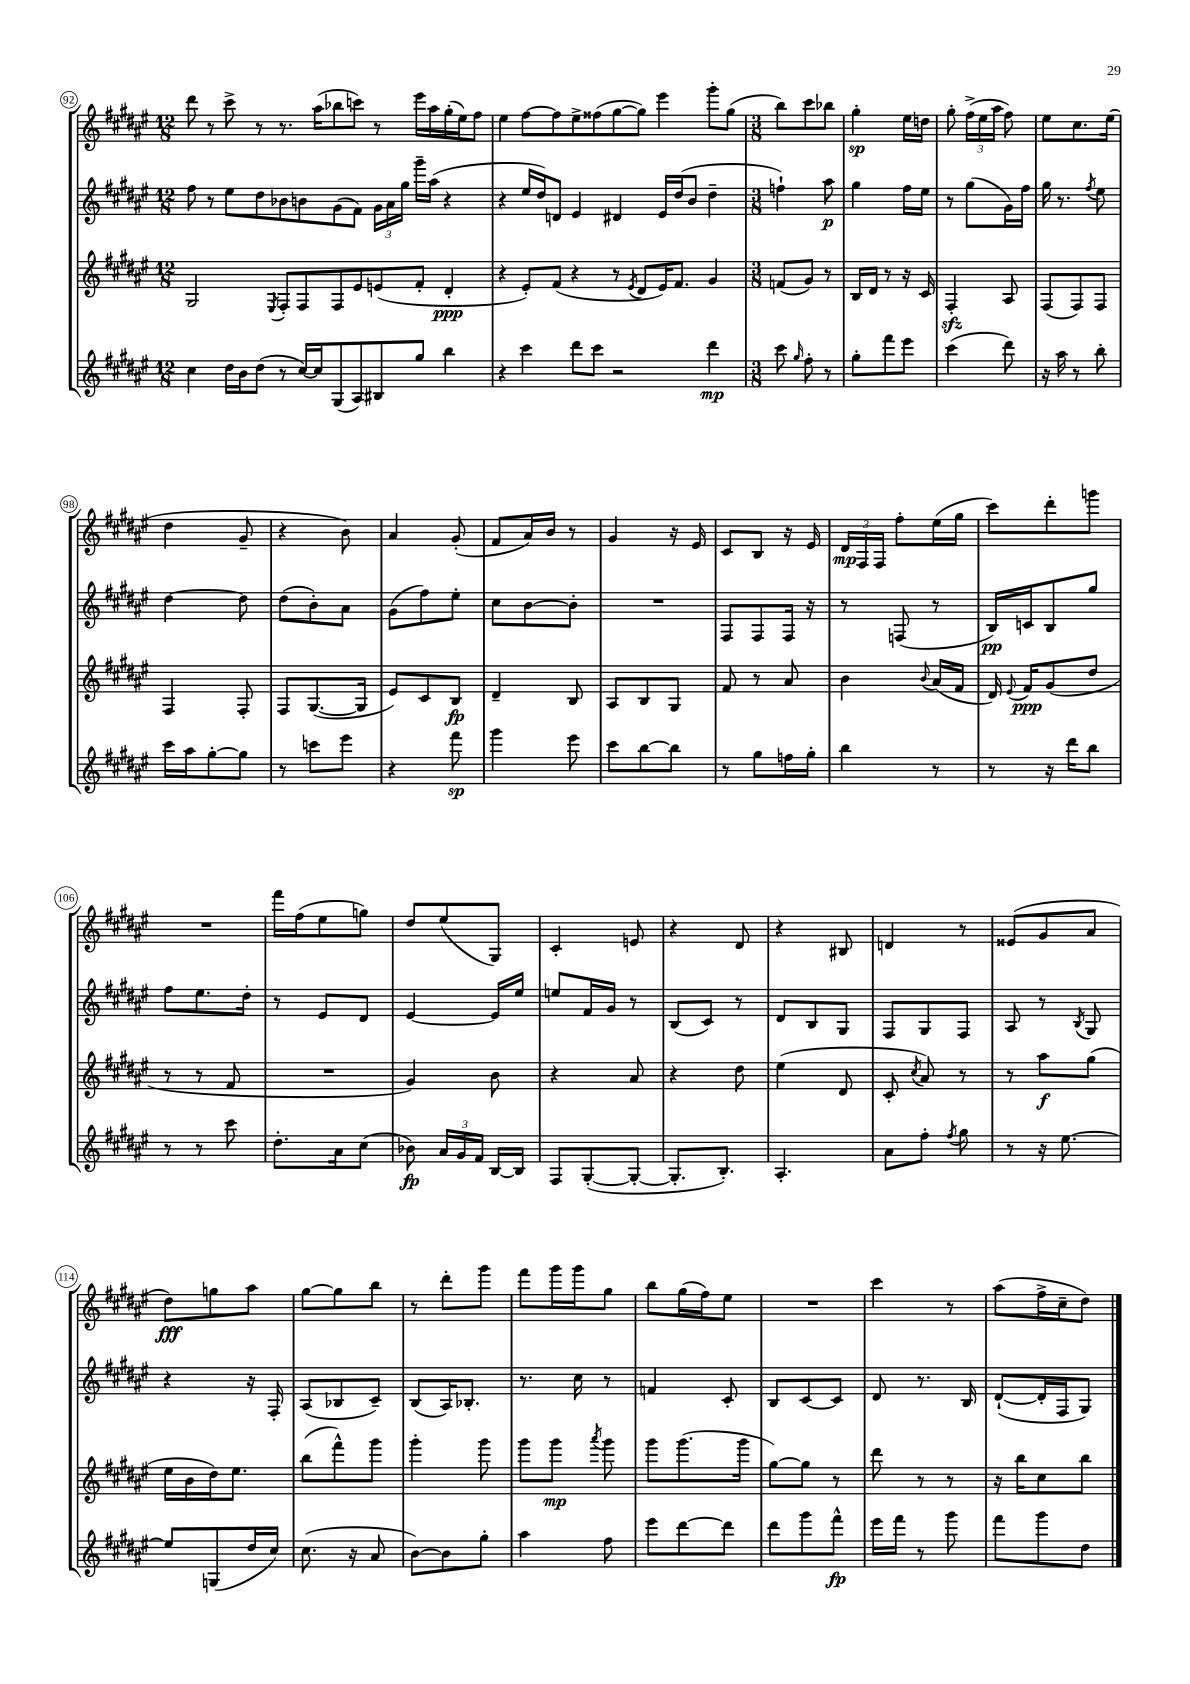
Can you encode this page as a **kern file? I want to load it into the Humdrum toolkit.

**kern	**dynam	**kern	**dynam	**kern	**dynam	**kern	**dynam
*part4	*part4	*part3	*part3	*part2	*part2	*part1	*part1
*staff4	*staff4	*staff3	*staff3	*staff2	*staff2	*staff1	*staff1
*clefG2	*	*clefG2	*	*clefG2	*	*clefG2	*
*k[f#c#g#d#a#e#]	*	*k[f#c#g#d#a#e#]	*	*k[f#c#g#d#a#e#]	*	*k[f#c#g#d#a#e#]	*
*M12/8	*	*M12/8	*	*M12/8	*	*M12/8	*
=92	=92	=92	=92	=92	=92	=92	=92
4cc#\	.	2G#/	.	8ff#\	.	8ddd#\	.
.	.	.	.	8r	.	8r	.
16dd#\LL	.	.	.	8ee#\L	.	8ccc#^\	.
16b\J	.	.	.	.	.	.	.
(8dd#\J	.	.	.	8dd#\	.	8r	.
.	.	8qE#/	.	.	.	.	.
8r	.	8F#'/L	.	8b-X\	.	8.r	.
[16cc#/LL)	.	8F#/	.	8bn\	.	.	.
16cc#/J]	.	.	.	.	.	(16aa#\KL	.
(8G#/	.	8F#/	.	(8g#\	.	8bb-X\	.
8A#/)	.	8e#/	.	8f#\J)	.	8cccn\J)	.
8B#X/	.	(8en/	.	24g#\LL	.	8r	.
.	.	.	.	24a#\	.	.	.
.	.	.	.	24gg#\JJ	.	.	.
8gg#/J	.	8f#'/J	.	16ggg#~\LL	.	16eee#\LL	.
.	.	.	.	(16aa#\JJ	.	16aa#\	.
4bb\	.	4d#'/	ppp	4r	.	(16gg#'\	.
.	.	.	.	.	.	16ee#\J)	.
.	.	.	.	.	.	8ff#\J	.
=93	=93	=93	=93	=93	=93	=93	=93
4r	.	4r	.	4r	.	4ee#\	.
4ccc#\	.	8e#'/L)	.	16ee#/LL	.	[8ff#\L	.
.	.	.	.	16dd#/J)	.	.	.
.	.	(8f#/J	.	8dn/J	.	8ff#\]	.
8ddd#\L	.	4r	.	4e#/	.	8ee#^\	.
8ccc#\J	.	.	.	.	.	(8ff##X\	.
2r	.	8r	.	4d#X/	.	[8gg#\	.
.	.	8qe#/	.	.	.	.	.
.	.	8d#/L	.	.	.	8gg#\J])	.
.	.	16e#/K)	.	16e#/LL	.	4eee#\	.
.	.	8.f#/J	.	(16dd#/J	.	.	.
.	.	.	.	8b/J	.	.	.
4ddd#\	mp	4g#/	.	4dd#~\	.	8ggg#'\L	.
.	.	.	.	.	.	(8gg#\J	.
=94	=94	=94	=94	=94	=94	=94	=94
*M3/8	*	*M3/8	*	*M3/8	*	*M3/8	*
8ccc#\	.	(8fn/L	.	4ffn`\)	.	8bb\L)	.
16qqgg#/	.	.	.	.	.	.	.
8ff#'\	.	8g#/J)	.	.	.	8ccc#\	.
8r	.	8r	.	8aa#\	p	8bb-X\J	.
=95	=95	=95	=95	=95	=95	=95	=95
8gg#'\L	.	16B/LL	.	4gg#\	.	4gg#'\	sp
.	.	16d#/JJ	.	.	.	.	.
8fff#\	.	8r	.	.	.	.	.
8eee#\J	.	16r	.	16ff#\LL	.	16ee#\LL	.
.	.	16c#/	.	16ee#\JJ	.	16ddn\JJ	.
=96	=96	=96	=96	=96	=96	=96	=96
(4ccc#\	.	4F#zz'/	.	8r	.	8gg#'\	.
.	.	.	.	(8gg#\L	.	(24ff#^\LL	.
.	.	.	.	.	.	24ee#\	.
.	.	.	.	.	.	24aa#\JJ	.
8ddd#\)	.	8A#/	.	16g#\L)	.	8ff#\)	.
.	.	.	.	16ff#\JJ	.	.	.
=97	=97	=97	=97	=97	=97	=97	=97
16r	.	(8F#/L	.	16gg#\	.	8ee#\L	.
16aa#\	.	.	.	8.r	.	.	.
8r	.	8F#/)	.	.	.	8.cc#\	.
.	.	.	.	8qff#/	.	.	.
8bb'\	.	8F#/J	.	8ee#\	.	.	.
.	.	.	.	.	.	(16ee#\Jk	.
!!LO:LB:g=z
=98	=98	=98	=98	=98	=98	=98	=98
16ccc#\LL	.	4F#/	.	[4dd#\	.	4dd#\	.
16aa#\J	.	.	.	.	.	.	.
[8gg#'\	.	.	.	.	.	.	.
8gg#\J]	.	8F#'/	.	8dd#\]	.	8g#~/	.
=99	=99	=99	=99	=99	=99	=99	=99
8r	.	8F#/L	.	(8dd#\L	.	4r	.
8cccn\L	.	([8.G#/	.	8b'\)	.	.	.
8eee#\J	.	.	.	8a#\J	.	8b\)	.
.	.	16G#/Jk]	.	.	.	.	.
=100	=100	=100	=100	=100	=100	=100	=100
4r	.	8e#/L)	.	(8g#\L	.	4a#/	.
.	.	8c#/	.	8ff#\)	.	.	.
8fff#\	sp	8B/J	fp	8ee#'\J	.	(8g#'/	.
=101	=101	=101	=101	=101	=101	=101	=101
4ggg#\	.	4d#~/	.	8cc#\L	.	8f#/L	.
.	.	.	.	[8b\	.	16a#/L)	.
.	.	.	.	.	.	16b/JJ	.
8eee#\	.	8B/	.	8b'\J]	.	8r	.
=102	=102	=102	=102	=102	=102	=102	=102
8ccc#\L	.	8A#/L	.	4.r	.	4g#/	.
[8bb\	.	8B/	.	.	.	.	.
8bb\J]	.	8G#/J	.	.	.	16r	.
.	.	.	.	.	.	16e#/	.
=103	=103	=103	=103	=103	=103	=103	=103
8r	.	8f#/	.	8F#/L	.	8c#/L	.
8gg#\L	.	8r	.	8F#/	.	8B/J	.
16ffn\L	.	8a#/	.	16F#/Jk	.	16r	.
16gg#'\JJ	.	.	.	16r	.	16e#/	.
=104	=104	=104	=104	=104	=104	=104	=104
4bb\	.	4b\	.	8r	.	24d#/LL	mp
.	.	.	.	.	.	24F#/	.
.	.	.	.	.	.	24F#/JJ	.
.	.	.	.	(8Fn/	.	8ff#'\L	.
.	.	8qqb/	.	.	.	.	.
8r	.	(16a#/LL	.	8r	.	(16ee#\L	.
.	.	16f#/JJ	.	.	.	16gg#\JJ	.
=105	=105	=105	=105	=105	=105	=105	=105
8r	.	16d#/)	.	16B/LL)	pp	8ccc#\L)	.
.	.	8qqe#/	.	.	.	.	.
.	.	16f#/KL	ppp	16cn/J	.	.	.
16r	.	(8g#/	.	8B/	.	8ddd#'\	.
16ddd#\KL	.	.	.	.	.	.	.
8bb\J	.	8dd#/J	.	8gg#/J	.	8gggn\J	.
!!LO:LB:g=z
=106	=106	=106	=106	=106	=106	=106	=106
8r	.	8r	.	8ff#\L	.	4.r	.
8r	.	8r	.	8.ee#\	.	.	.
8ccc#\	.	8f#/	.	.	.	.	.
.	.	.	.	16dd#'\Jk	.	.	.
=107	=107	=107	=107	=107	=107	=107	=107
8.dd#'\L	.	4.r	.	8r	.	16fff#\LL	.
.	.	.	.	.	.	(16ff#\J	.
.	.	.	.	8e#/L	.	8ee#\	.
16a#\k	.	.	.	.	.	.	.
(8cc#\J	.	.	.	8d#/J	.	8ggn\J)	.
=108	=108	=108	=108	=108	=108	=108	=108
8b-X\)	fp	4g#/)	.	[4e#/	.	8dd#/L	.
24a#/LL	.	.	.	.	.	(8ee#/	.
24g#/	.	.	.	.	.	.	.
24f#/JJ	.	.	.	.	.	.	.
[16B/LL	.	8b\	.	16e#/LL]	.	8G#/J)	.
16B/JJ]	.	.	.	16ee#/JJ	.	.	.
=109	=109	=109	=109	=109	=109	=109	=109
8F#/L	.	4r	.	8een/L	.	4c#'/	.
([8G#'/	.	.	.	16f#/L	.	.	.
.	.	.	.	16g#/JJ	.	.	.
8G#'/J_	.	8a#/	.	8r	.	8en/	.
=110	=110	=110	=110	=110	=110	=110	=110
8.G#'/L]	.	4r	.	(8B/L	.	4r	.
.	.	.	.	8c#/J)	.	.	.
8.B'/J)	.	.	.	.	.	.	.
.	.	8dd#\	.	8r	.	8d#/	.
=111	=111	=111	=111	=111	=111	=111	=111
4.A#'/	.	(4ee#\	.	8d#/L	.	4r	.
.	.	.	.	8B/	.	.	.
.	.	8d#/	.	8G#/J	.	8B#X/	.
=112	=112	=112	=112	=112	=112	=112	=112
8a#\L	.	8c#'/	.	8F#/L	.	4dn/	.
.	.	8qcc#/	.	.	.	.	.
8ff#'\J	.	8a#/)	.	8G#/	.	.	.
8qff#/	.	.	.	.	.	.	.
8gg#\	.	8r	.	8F#/J	.	8r	.
=113	=113	=113	=113	=113	=113	=113	=113
8r	.	8r	.	8A#/	.	(8e##X/L	.
16r	.	8aa#\L	f	8r	.	8g#/	.
[8.ee#\	.	.	.	.	.	.	.
.	.	.	.	8qB/	.	.	.
.	.	(8gg#\J	.	8G#/	.	8a#/J	.
!!LO:LB:g=z
=114	=114	=114	=114	=114	=114	=114	=114
8ee#/L]	.	16ee#\LL	.	4r	.	8dd#\L)	fff
.	.	16b\	.	.	.	.	.
(8Gn/	.	16dd#\J)	.	.	.	8ggn\	.
.	.	8.ee#\J	.	.	.	.	.
16dd#/L	.	.	.	16r	.	8aa#\J	.
16cc#/JJ)	.	.	.	16F#'/	.	.	.
=115	=115	=115	=115	=115	=115	=115	=115
(8.cc#\	.	(8bb\L	.	(8A#/L	.	[8gg#\L	.
.	.	8fff#^^\)	.	8B-X/	.	8gg#\]	.
16r	.	.	.	.	.	.	.
8a#/	.	8ggg#\J	.	8c#~/J)	.	8bb\J	.
=116	=116	=116	=116	=116	=116	=116	=116
[8b\L)	.	4ggg#'\	.	(8B/L	.	8r	.
8b\]	.	.	.	16A#/K)	.	8ddd#'\L	.
.	.	.	.	8.B-X'/J	.	.	.
8gg#'\J	.	8ggg#\	.	.	.	8ggg#\J	.
=117	=117	=117	=117	=117	=117	=117	=117
4aa#\	.	8ggg#\L	.	8.r	.	8fff#\L	.
.	.	8ggg#\J	mp	.	.	16ggg#\L	.
.	.	.	.	16cc#\	.	16ggg#\J	.
.	.	8qaaa#/	.	.	.	.	.
8ff#\	.	8ggg#\	.	8r	.	8gg#\J	.
=118	=118	=118	=118	=118	=118	=118	=118
8eee#\L	.	8ggg#\L	.	4fn/	.	8bb\L	.
[8ddd#\	.	(8.ggg#\	.	.	.	(16gg#\L	.
.	.	.	.	.	.	16ff#\J)	.
8ddd#\J]	.	.	.	8c#'/	.	8ee#\J	.
.	.	16ggg#\Jk	.	.	.	.	.
=119	=119	=119	=119	=119	=119	=119	=119
8ddd#\L	.	[8gg#\L)	.	8B/L	.	4.r	.
8ggg#\	.	8gg#\J]	.	[8c#/	.	.	.
8fff#^^\J	fp	8r	.	8c#/J]	.	.	.
=120	=120	=120	=120	=120	=120	=120	=120
16eee#\LL	.	8ddd#\	.	8d#/	.	4ccc#\	.
16fff#\JJ	.	.	.	.	.	.	.
8r	.	8r	.	8.r	.	.	.
8ggg#\	.	8r	.	.	.	8r	.
.	.	.	.	16B/	.	.	.
=121	=121	=121	=121	=121	=121	=121	=121
8fff#\L	.	16r	.	([8d#`/L	.	(8aa#\L	.
.	.	16bb\KL	.	.	.	.	.
8ggg#\	.	8cc#\	.	16d#'/L]	.	16ff#^\L	.
.	.	.	.	16F#/J	.	16cc#~\J	.
8dd#\J	.	8bb\J	.	8G#/J)	.	8dd#\J)	.
==	==	==	==	==	==	==	==
*-	*-	*-	*-	*-	*-	*-	*-
